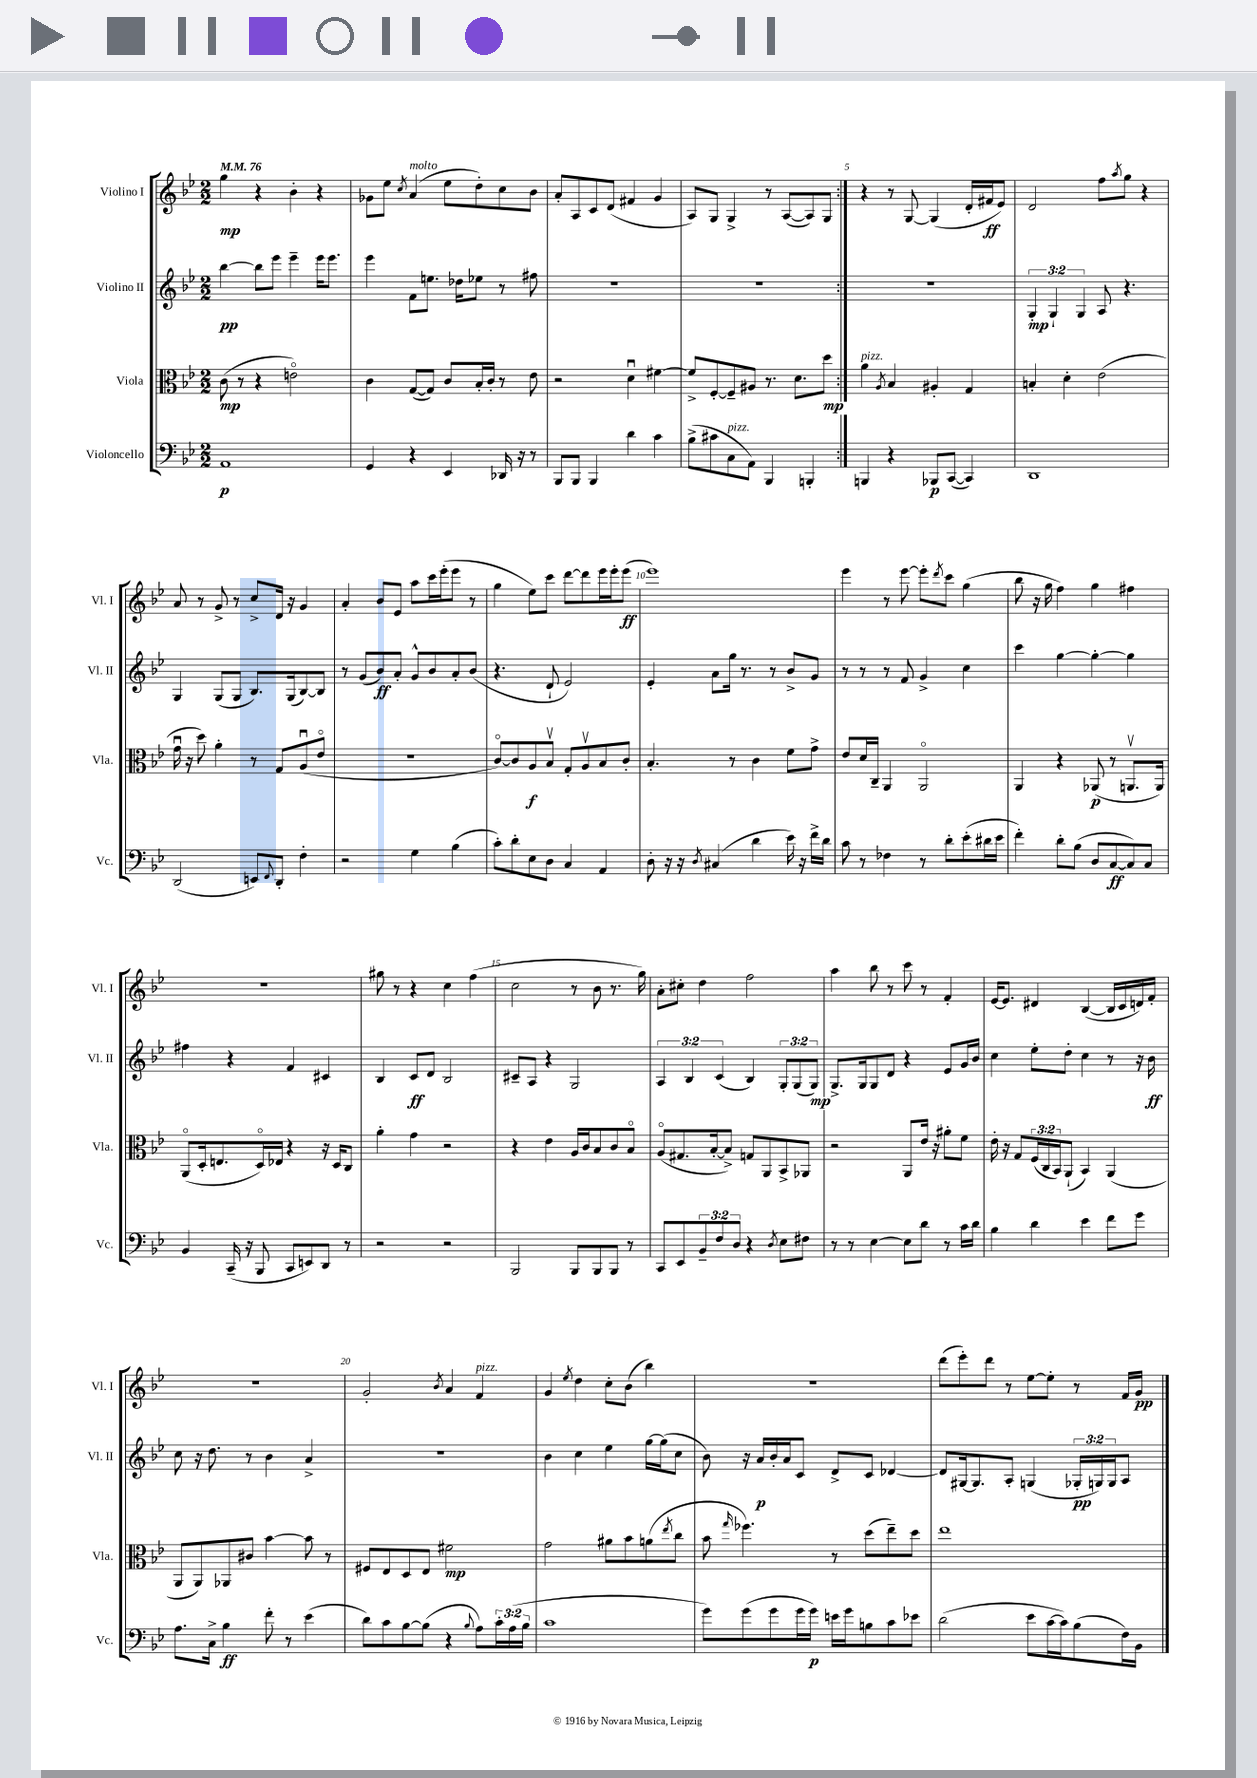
<<
\new StaffGroup <<
\new Staff = "s0" \with { instrumentName = "Violino I" shortInstrumentName = "Vl. I" } {
    \clef treble \key bes \major \numericTimeSignature \time 2/2 \tempo 4 = 76
    \repeat volta 2 { g''4\mp r4 bes'4-. r4 |
    ges'8 ees''8 \acciaccatura { c''8 } a'4^\markup { \italic "molto" }( ees''8 d''8-.) c''8 bes'8 |
    a'8-. a8 c'8 d'8( fis'4 g'4 |
    a8) g8 g4-> r8 a8~( a8) g8 | }
    r4 r8 g8~ g4( d'16-. fis'16\ff ees'8) |
    d'2 f''8 \acciaccatura { a''8 } g''8 r4 |
    a'8 r8 g'8-> r8 c''8-> d'16 r16 g'4 |
    a'4-. bes'8 ees'8 a''8 c'''16 ees'''16-.( ees'''8 r8 |
    g''4 ees''8) c'''8 d'''8~ d'''8 ees'''16 ees'''16-. ees'''8\ff( |
    ees'''1) |
    ees'''4 r8 ees'''8~ ees'''8-. \acciaccatura { d'''8 } c'''8 g''4( |
    bes''8 r16 g''16 f''4) g''4 fis''4 |
    R1 |
    gis''8 r8 r4 c''4 f''4( |
    c''2 r8 bes'8 r8. g''16) |
    a'8-. cis''8-. d''4 f''2 |
    a''4 bes''8 r8 c'''8 r8 f'4-. |
    ees'16~ ees'8. dis'4 bes4~( bes16 c'16 d'16) f'16-. |
    R1 |
    g'2-. \acciaccatura { bes'8 } a'4 f'4^\markup { \italic "pizz." } |
    g'4 \acciaccatura { ees''8 } d''4 c''8-. bes'8( bes''4) |
    R1 |
    d'''8( ees'''8-.) d'''8 r8 ees''8~ ees''8-. r8 f'16 g'16\pp \bar "|." |
}
\new Staff = "s1" \with { instrumentName = "Violino II" shortInstrumentName = "Vl. II" } {
    \clef treble \key bes \major \numericTimeSignature \time 2/2 \override Staff.TupletNumber.text = #tuplet-number::calc-fraction-text
    \repeat volta 2 { bes''4~\pp bes''8 ees'''8 ees'''4-- ees'''16 ees'''8. |
    ees'''4 f'8 e''8. des''16 ees''8 r8 fis''8 |
    R1 |
    R1 | }
    R1 |
    \tuplet 3/2 { g4-.\mp g4-! g4 } a8 r4. |
    g4 g8( g8 bes8.) g16( bes8~) bes8 |
    r8 g'8( bes'8\ff) a'8-. g'8-^ bes'8 a'8-. bes'8( |
    r4. d'8-! ees'2) |
    ees'4-. a'8 g''16 r8. r8 bes'8-> g'8 |
    r8 r8 r8 f'8 g'4-> c''4 |
    c'''4 g''4~ g''4~-. g''4 |
    fis''4 r4 f'4 cis'4 |
    bes4 c'8\ff d'8 bes2 |
    cis'8-- a8 r4 g2 |
    \tuplet 3/2 { a4 bes4 c'4( } bes4) \tuplet 3/2 { g8-. g8( g8\mp) } |
    g8.-> g16 g8 d'8 r4 ees'8 g'16 bes'16 |
    c''4 ees''8-. d''8-. c''4 r8 r16 bes'16\ff |
    c''8 r16 d''8. r8 bes'4 a'4-> |
    r1 |
    bes'4 c''4 ees''4 g''16~ g''16( c''8 |
    bes'8) r16 a'16\p bes'16-. a'16 c'8 d'8-> c'8 des'4~ |
    des'8 gis16~ gis8. a8-. g4( \tuplet 3/2 { ges16-.\pp g16) g16 } a8 \bar "|." |
}
\new Staff = "s2" \with { instrumentName = "Viola" shortInstrumentName = "Vla." } {
    \clef alto \key bes \major \numericTimeSignature \time 2/2 \override Staff.TupletNumber.text = #tuplet-number::calc-fraction-text
    \repeat volta 2 { c'8\mp( r8 r4 e'2\flageolet) |
    c'4 g8~( g8) c'8 bes16-. c'16-. r8 ees'8 |
    r2 d'4\downbow fis'4~ |
    fis'8-> f8~-. f8-- ais8 r8. d'8. d''8\mp | }
    a'4^\markup { \italic "pizz." } \acciaccatura { a8 } bes4 ais4-. g4 |
    b4-. d'4-. ees'2( |
    g'16\downbow r16 d''8) a'4-. r8 g8 a8\downbow( ees'8\flageolet |
    R1 |
    c'8~\flageolet) c'8 a8\f bes8\upbow g8-. a8\upbow bes8 c'8-. |
    bes4.-. r8 c'4 f'8 g'8-> |
    ees'8 d'16 c16-- a,4 a,2\flageolet |
    a,4 r4 aes,8\p( r8 a,8.\upbow a,16) |
    a,8\flageolet( d16-. e8. d16\flageolet) ees16 r4 r16 d16 c8 |
    a'4-. g'4 r2 |
    r4 ees'4 a16 c'16 bes8 c'8 bes8\flageolet |
    a8\flageolet( gis8. bes16~-. bes8->) g8 a,8 bes,8-> aes,8 |
    r2 a,8 ees'16 r16 ais'8-. f'8 |
    ees'16-. r16 g8 \tuplet 3/2 { f16( c16 bes,16) } a,8-!( bes,4) a,4( |
    a,8 a,8) aes,8 cis'8 bes'4~ bes'8 r8 |
    fis8 ees8 d8 ees8 fis'2\mp |
    g'2 ais'8 bes'8 a'8( \acciaccatura { ees''8 } c''8 |
    bes'8 \grace { g''16 } fes''4.) r8 d''8( ees''8--) d''8 |
    ees''1 \bar "|." |
}
\new Staff = "s3" \with { instrumentName = "Violoncello" shortInstrumentName = "Vc." } {
    \clef bass \key bes \major \numericTimeSignature \time 2/2 \override Staff.TupletNumber.text = #tuplet-number::calc-fraction-text
    \repeat volta 2 { a,1\p |
    g,4 r4 ees,4 des,16 r16 r8 |
    bes,,8 bes,,8 bes,,4 d'4 c'4 |
    bes8->( cis'8 c8^\markup { \italic "pizz." } a,8) bes,,4 b,,4-. | }
    b,,4 r4 bes,,8\p c,8~( c,4) |
    d,1 |
    d,2( e,8) \appoggiatura { f,8 } d,8-. f4-. |
    r2 g4 bes4( |
    c'8-.) d'8-. ees8 d8 c4 a,4 |
    d8-. r16 r16 \acciaccatura { d8 } cis4( d'4 ees'16) r16 f'16-> d'16 |
    c'8 r8 fes4 r8 d'8-. ees'8-.( dis'16 ees'16 |
    f'4-.) d'8-. bes8( d8 c8~\ff c8) c8 |
    bes,4 c,16--( r16 bes,,8 c,8 e,8) d,8 r8 |
    r2 r2 |
    bes,,2 bes,,8 bes,,8 bes,,8 r8 |
    c,8 ees,8 \tuplet 3/2 { bes,8-- f8 d8 } r4 \acciaccatura { d8 } ees8 fis8 |
    r8 r8 ees4~ ees8 d'8 r8 c'16 d'16 |
    bes4 d'4 ees'4 f'8 g'8 |
    a8. c16-> bes4\ff f'8-. r8 ees'4( |
    d'8) c'8 bes8~ bes8( r4 \appoggiatura { bes8 } a8) \tuplet 3/2 { c'16-. a16( bes16 } |
    c'1 |
    g'8) g'8( g'8 g'16 g'16\p) e'16 g'16 b8 c'8 ees'8 |
    d'2( ees'8 c'16~ c'16) bes8( f16) bes,16 \bar "|." |
}
>>
>>
